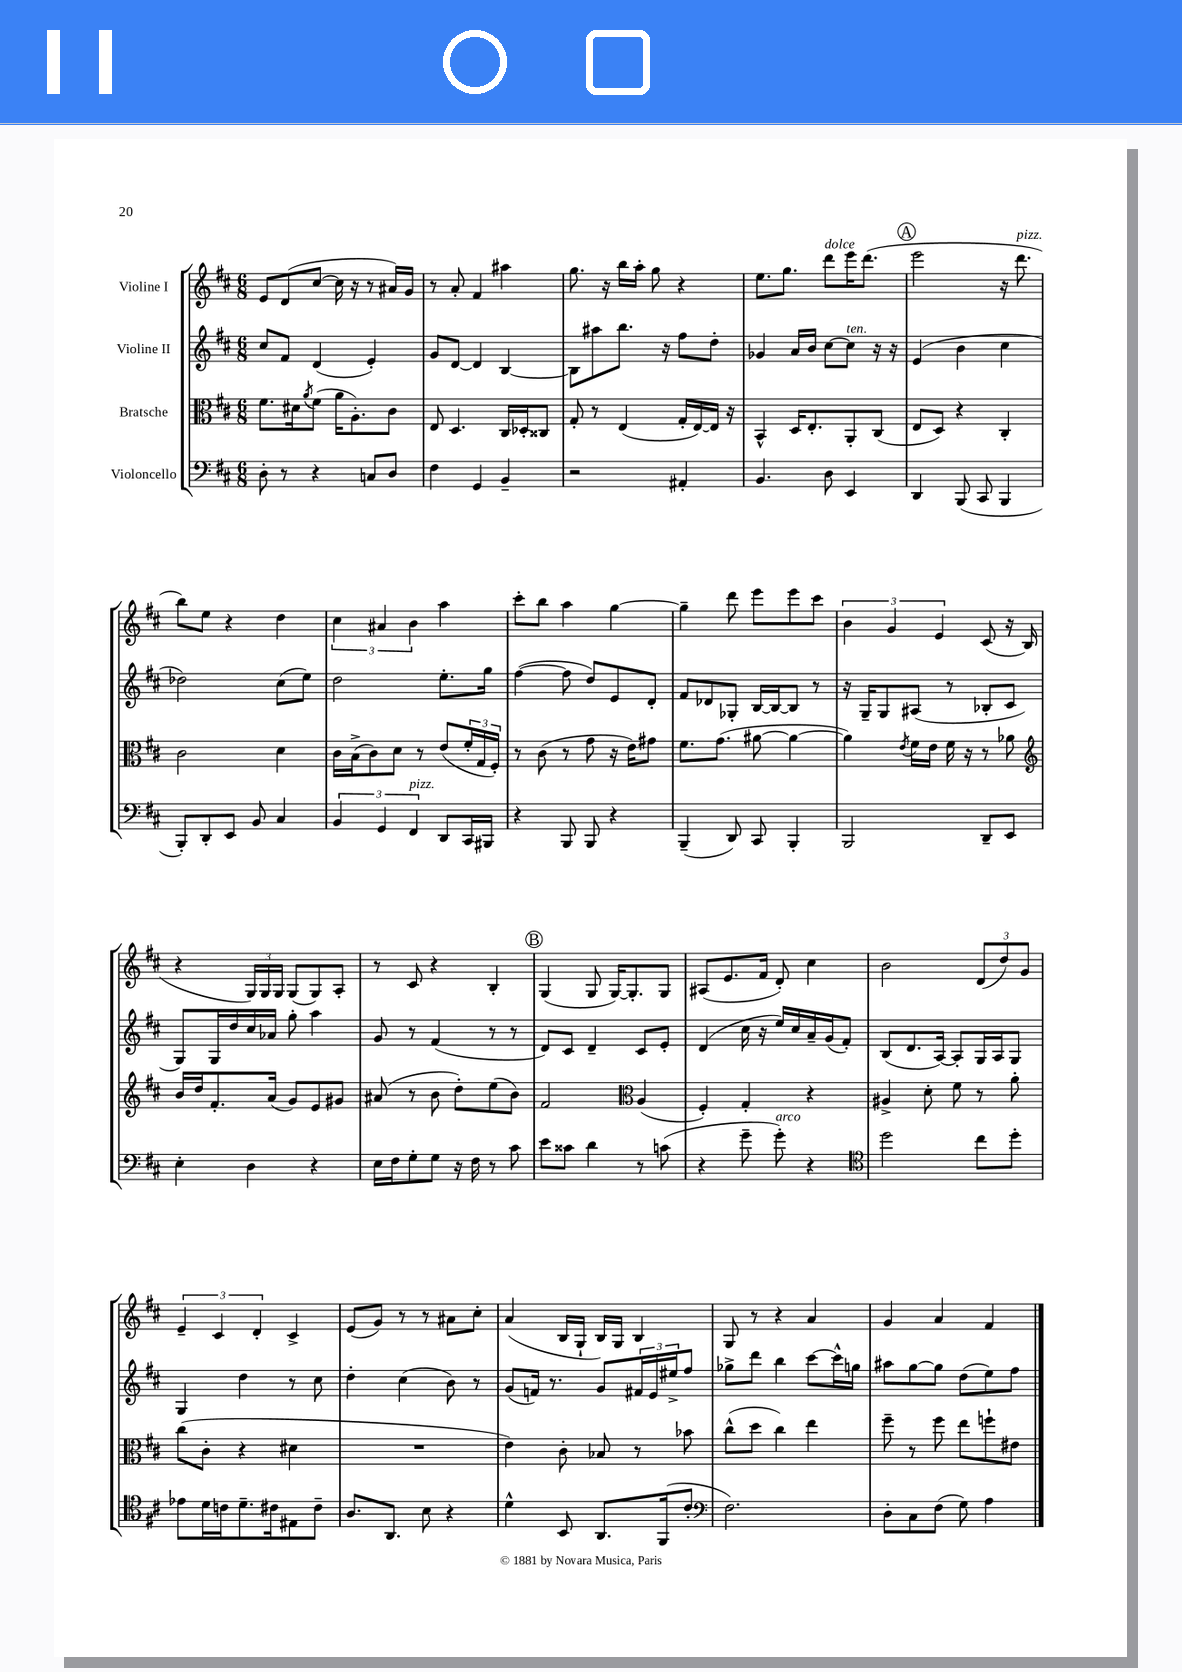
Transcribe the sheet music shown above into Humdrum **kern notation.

**kern	**kern	**kern	**kern
*part4	*part3	*part2	*part1
*staff4	*staff3	*staff2	*staff1
*I"Violoncello	*I"Bratsche	*I"Violine II	*I"Violine I
*clefF4	*clefC3	*clefG2	*clefG2
*k[f#c#]	*k[f#c#]	*k[f#c#]	*k[f#c#]
*M6/8	*M6/8	*M6/8	*M6/8
=1	=1	=1	=1
8D'\	8.f#\L	8cc#/L	8e/L
8r	.	8f#/J	(8d/
.	16d#X\k	.	.
.	8qa/	.	.
4r	(8f#\J	(4d/	[8cc#/J
.	16a\KL	.	16cc#\]
.	8.A'\)	.	16r
8Cn/L	.	4e'/)	8r
8D/J	8c#\J	.	16a#X/LL)
.	.	.	16g/JJ
=2	=2	=2	=2
4F#\	8E/	8g/L	8r
.	4.D/	[8d/J	8a'/
4GG/	.	4d/]	4f#/
4BB~/	16C#/LL	[4B/	4aa#X\
.	16D-X'/J	.	.
.	8C##X/J	.	.
=3	=3	=3	=3
2r	8G'/	8B\L]	8.gg\
.	8r	8aa#X\	.
.	.	.	16r
.	(4E/	8.bb\J	16bb\LL
.	.	.	16aa'\JJ
.	.	.	8gg\
.	.	16r	.
4AA#X'/	16G'/LL	8ff#\L	4r
.	[16E/)	.	.
.	16E/JJ]	8dd'\J	.
.	16r	.	.
=4	=4	=4	=4
4.BB/	4BB^^/	4g-X/	8.ee\L
.	.	.	8.gg\J
.	16D/KL	16a/LL	.
.	8.E'/	16b/JJ	.
!	!	!	!LO:TX:a:i:t=dolce
8D\	.	[8cc#\L	8ddd\L
!	!	!LO:TX:a:i:t=ten.	!
4EE/	8AA'/	8cc#\J]	16eee\K
.	.	.	(8.ddd\J
.	(8C#/J	16r	.
.	.	16r	.
!!LO:REH:place=s1:t=A
=5	=5	=5	=5
4DD/	8E/L	(4e/	2eee\
.	8D/J)	.	.
(8BBB/	4r	4b\	.
8CC#/	.	.	.
4BBB/	4C#'/	4cc#\	16r
!	!	!	!LO:TX:a:i:t=pizz.
.	.	.	8.ddd\
!!LO:LB:g=z
=6	=6	=6	=6
8BBB'/L)	2c#\	2dd-X\)	8bb\L)
8DD'/	.	.	8ee\J
8EE/J	.	.	4r
8BB/	.	.	.
4C#/	4d\	(8cc#\L	4dd\
.	.	8ee\J)	.
=7	=7	=7	=7
6BB/	16c#\LL	2dd\	6cc#\
.	(16B^\J	.	.
.	8c#\)	.	.
6GG/	.	.	6a#X/
.	8d\J	.	.
!LO:TX:a:i:t=pizz.	!	!	!
6FF#/	.	.	6b\
.	8r	.	.
8DD/L	(8e/L	8.ee'\L	4aa\
16CC#/L	24f#'/L	.	.
.	24G/	.	.
16BBB#X/JJ	.	16gg\Jk	.
.	24F#'/JJ)	.	.
=8	=8	=8	=8
4r	8r	([4ff#\	8ccc#'\L
.	(8c#\	.	8bb\J
8BBB/	8r	8ff#\]	4aa\
8BBB/	8g\	8dd/L)	.
4r	16r	8e/	[4gg\
.	16e\KL)	.	.
.	8g#X\J	8d'/J	.
=9	=9	=9	=9
(4BBB~/	8.f#\L	8f#/L	4gg~\]
.	.	8d-X/	.
.	(8.g\J	.	.
8DD/)	.	8G-X'/J	8ddd\
8CC#/	[8a#X\	[16B/LL	8eee\L
.	.	16B/J_	.
4BBB'/	4a#\_	8B/J]	8eee\
.	.	8r	8ccc#\J
=10	=10	=10	=10
2BBB/	4a#\])	16r	6b\
.	.	16G~/KL	.
.	.	8G/	.
.	.	.	6g/
.	8qe/	.	.
.	16f#\LL	(8A#X/J	.
.	16e\JJ	.	.
.	.	.	6e/
.	16f#\	8r	.
.	16r	.	.
8DD~/L	8r	8B-X'/L	(8c#/
8EE/J	8a-X\	8c#/J	16r
.	.	.	16B/
!!LO:LB:g=z
=11	=11	=11	=11
*	*clefG2	*	*
4E'\	16b/LL	8G/L)	4r
.	16dd/J	.	.
.	8.f#'/	16G/L	.
.	.	16dd/	.
4D\	.	16cc#/	24G/LL)
.	.	.	24G/
.	(16a/Jk	16a-X/JJ	.
.	.	.	24G/JJ
.	8g/L)	8gg'\	(8G/L
4r	8e/	4aa\	8G/)
.	8g#X/J	.	8A'/J
=12	=12	=12	=12
16E\LL	(8a#X/	8g/	8r
16F#\J	.	.	.
8G'\	8r	8r	8c#/
8G\J	8b\	(4f#/	4r
16r	8dd'\L)	.	.
16F#\	.	.	.
8r	(8ee\	8r	4B'/
8c#\	8b\J)	8r	.
!!LO:REH:place=s1:t=B
=13	=13	=13	=13
8e\L	2f#/	8d/L)	(4G/
8c##X\J	.	8c#/J	.
4d\	.	4d~/	8G/
.	.	.	[16G/KL)
.	.	.	8.G'/]
*	*clefC3	*	*
8r	(4A/	8c#/L	.
(8cn\	.	8e'/J	8G/J
=14	=14	=14	=14
4r	4F#'/)	(4d/	(8A#X/L
.	.	.	8.e/
8g~\	4G'/	16cc#\	.
.	.	16r	16f#/Jk
!LO:TX:a:i:t=arco	!	!	!
8g'\)	.	16ee/LL)	8d'/)
.	.	16cc#/	.
4r	4r	16a~/	4cc#\
.	.	(16g/J	.
.	.	8f#'/J)	.
=15	=15	=15	=15
*clefC4	*	*	*
2dd\	4A#X^/	(8B/L	2b\
.	.	8.d/	.
.	8d'\	.	.
.	.	[16A/Jk)	.
.	8f#\	8A'/L]	.
8cc#\L	8r	16G/L	(12d/L
.	.	16A/J	.
.	.	.	12dd/)
8dd'\J	8a'\	8G/J	.
.	.	.	12g/J
!!LO:LB:g=z
=16	=16	=16	=16
8e-X\L	(8cc#\L	4G/	6e~/
16d\L	8c#'\J	.	.
.	.	.	6c#/
16cn\J	.	.	.
8.d~\	4r	4dd\	.
.	.	.	6d'/
16c#X\k	.	.	.
8E#X\	4d#X\	8r	4c#^/
8c#~\J	.	8cc#\	.
=17	=17	=17	=17
8.A/L	2.r	4dd'\	(8e/L
.	.	.	8g/J)
8.AA/J	.	.	.
.	.	(4cc#\	8r
8B\	.	.	8r
4r	.	8b\)	8a#X\L
.	.	8r	8cc#'\J
=18	=18	=18	=18
4d^^\	4e\)	(8g/L	(4a/
.	.	16fn/Jk)	.
.	.	8.r	.
8BB/	8c#'\	.	16B/LL
.	.	.	16G`/JJ
8.AA/L	8B-X/	8g/L	16B/LL)
.	.	.	16G/JJ
.	8r	24f#X/L	4B/
.	.	24e/	.
(16FF#/k	.	.	.
.	.	24ee#X^/J	.
8c#'/J	8b-X\	8ff#/J	.
=19	=19	=19	=19
*clefF4	*	*	*
2.F#\)	(8cc#^^\L	8gg-X^\L	8G/
.	8dd\J	8ddd\J	8r
.	4cc#\)	4bb\	4r
.	4ee\	[8ccc#\L	4a/
.	.	16ccc#^^\L]	.
.	.	16ggn\JJ	.
=20	=20	=20	=20
8D'\L	8ff#~\	8aa#X\L	4g/
8C#\	8r	[8gg\	.
(8F#\J	8ff#\	8gg\J]	4a/
8G\)	8ee\L	(8dd\L	.
4A\	8ffn`\	8ee\)	4f#/
.	8e#X\J	8ff#\J	.
==	==	==	==
*-	*-	*-	*-
